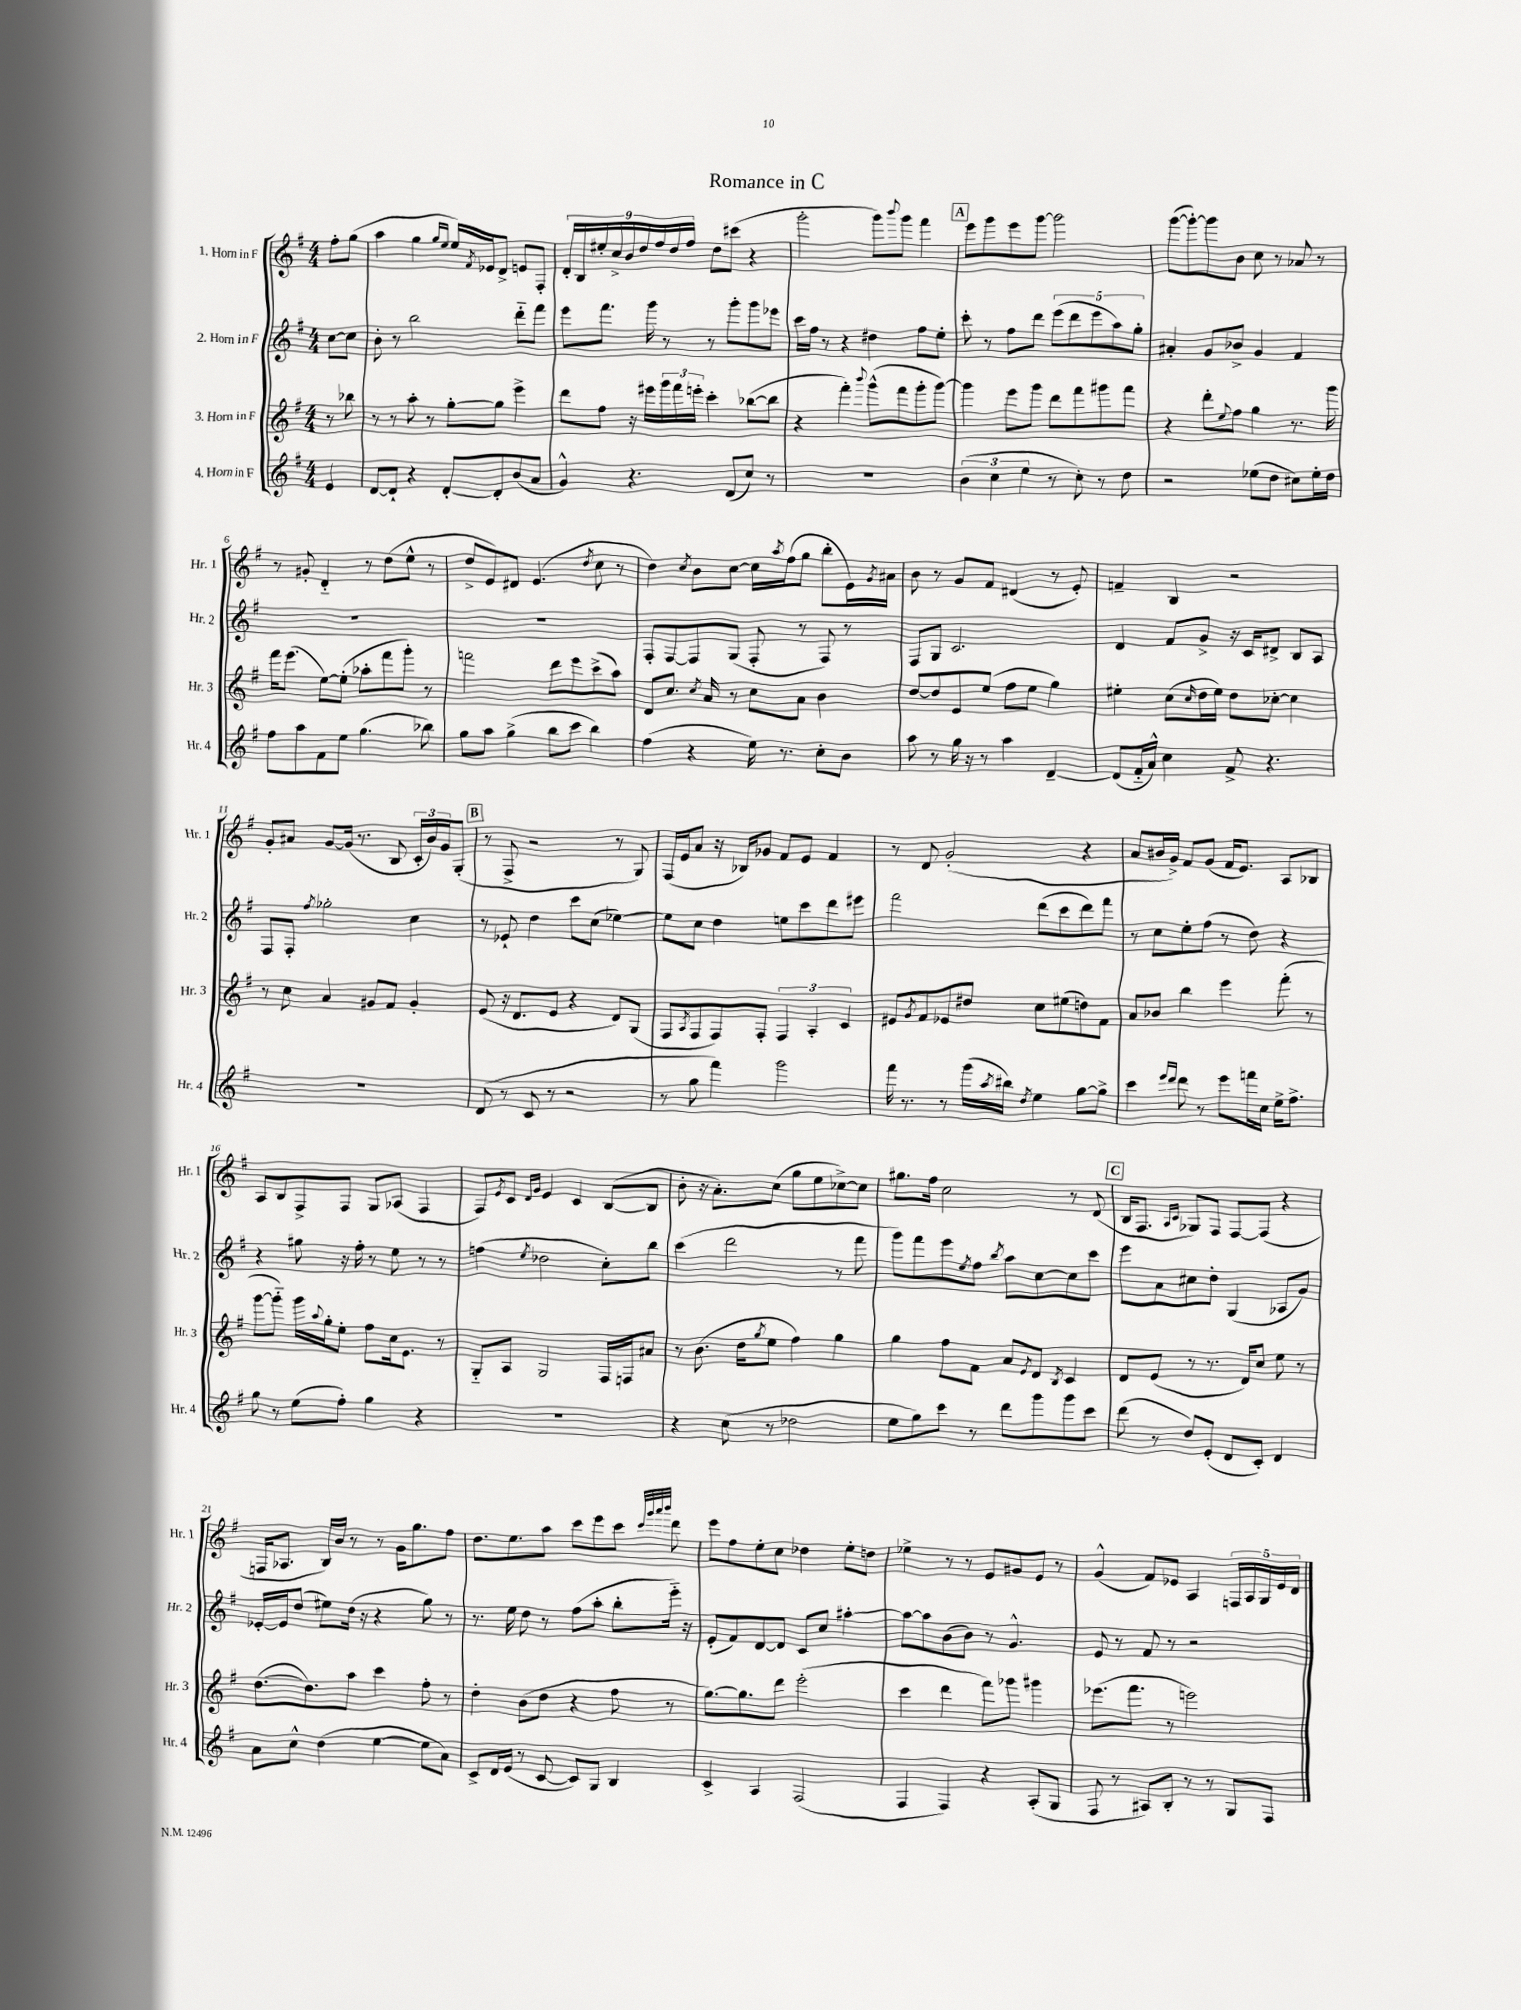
\header { title = "Romance in C" }
<<
\new StaffGroup <<
\new Staff = "s0" \with { instrumentName = "1. Horn in F" shortInstrumentName = "Hr. 1" } {
    \clef treble \key g \major \numericTimeSignature \time 4/4 \partial 4
    fis''8-. g''8( |
    a''4 g''4 \grace { g''16 e''16 } e''16) \acciaccatura { fis'8 } ees'16 d'8-> e'8 fis8-. |
    \tuplet 9/8 { d'16-. b16 eis''16-. c''16-> b'16 d''16 fis''16 d''16 fis''16 } d''8 cis'''8( r4 |
    g'''2-. g'''8) \appoggiatura { b'''8 } g'''8 fis'''4 |
    \mark \markup { \box "A" } e'''8 g'''8 e'''8 g'''8~ g'''2 |
    g'''8~( g'''8~-.) g'''8 b'8 c''8 r8 aes'8 r8 |
    r8 gis'8-. d'4-_ r8 d''8( e''8-^ r8 |
    d''8-> e'8) dis'8 e'4.( \acciaccatura { d''8 } c''8 r8 |
    d''4) \acciaccatura { c''8 } b'8 c''8~ c''16 \acciaccatura { a''8 } fis''16( g''8 b''8-. e'16) \acciaccatura { g'8 } ais'16 |
    b'8 r8 g'8 fis'8 dis'4( r8 e'8-.) |
    f'4-- b4 r2 |
    g'8-. ais'8 g'8~ g'16( r8. b8 \tuplet 3/2 { c'16-. b'16) g'16 } g8-.( |
    \mark \markup { \box "B" } r8 fis8-> r2 r8 g8) |
    fis16( e'16 a'8 r16 bes16) ges'8 fis'8 e'8 fis'4 |
    r8 d'8 g'2-.( r4 |
    a'8 bis'16 g'16->) fis'8 g'8( fis'16 e'8.) a8 bes8 |
    a8 b8 fis8-> fis8 g8 aes8( fis4 |
    fis8) \acciaccatura { e'8 } c'8 \grace { d'16 g'16 } e'4 c'4 b8~( b8 |
    b'8-. r16 a'8.-.) c''8( g''8 e''8 ces''8~->) ces''8 |
    gis''8. fis''16 c''2 r8 d'8( |
    \mark \markup { \box "C" } b16 fis8. \grace { a16 c'16 } ges8) fis8 fis8~ fis8( r4 |
    f16 aes8. b16) b'16 r8 r8 g'16 g''8. fis''8 |
    d''8. e''8. a''8 c'''8 e'''8 c'''8 \grace { c'''32 g'''32 a'''32 b'''32 } d'''8 |
    e'''8 fis''8 e''8-. c''8 des''4 e''8-. d''8 |
    ees''4-> r8 r8 e'8 gis'8 e'8 r8 |
    g'4-^( fis'8) ees'8 a4 \tuplet 5/4 { f16 a16 g16 ees'16 d'16 } \bar "|." |
}
\new Staff = "s1" \with { instrumentName = "2. Horn in F" shortInstrumentName = "Hr. 2" } {
    \clef treble \key g \major \numericTimeSignature \time 4/4 \partial 4
    c''8~ c''8 |
    b'8-. r8 b''2 d'''8-_ fis'''8 |
    e'''8 fis'''8. g'''16 r8 r8 g'''8-. g'''8 ees'''8 |
    c'''16 fis''16 r8 r4 dis''4 fis''8 e''8-. |
    \mark \markup { \box "A" } c'''8-. r8 fis''8 d'''8 \tuplet 5/4 { e'''8( d'''8 e'''8 a''8) g''8-. } |
    ais'4-. g'8 bes'8-> g'4 fis'4 |
    R1 |
    R1 |
    fis8-. fis8~ fis8 g8( fis8-. r8 fis8) r8 |
    fis8 g8 c'2. |
    d'4 fis'8 g'8-> r16 c'16 dis'8-> b8 a8 |
    fis8 fis8-. \acciaccatura { fis''8 } ges''2-. c''4 |
    \mark \markup { \box "B" } r8 ees'8-! d''4 c'''8 c''8( ees''4~) |
    ees''8 c''8 d''4 e''8 c'''8 d'''8 eis'''8 |
    fis'''2 d'''8( c'''8 d'''8) fis'''8 |
    r8 c''8 e''8-. fis''8( r8 d''8) r4 |
    r4 gis''8 r16 fis''16-. r8 e''8 r8 r8 |
    f''4( \acciaccatura { e''8 } des''2 c''8-.) b''8 |
    c'''4( d'''2 r8 fis'''8 |
    g'''8) fis'''8 e'''8 \acciaccatura { e''8 } fis''8 \acciaccatura { b''8 } a''8 c''8~ c''8 c'''8 |
    \mark \markup { \box "C" } e'''8 a'8 cis''8 d''8-. g4( aes8 g'8) |
    ees'16~-. ees'16 d''8( eis''8) d''16( r16 r4 g''8) r8 |
    r8. e''16 d''8 r8 fis''8( a''8-. b''8-. e'''16-_) r16 |
    e'8-.( fis'8) d'8~ d'8 c'8 c''8 ais''4~-. |
    ais''8~ ais''8 b'8( b'8) r8 g'4.-^ |
    e'8 r8 fis'8 r8 r2 \bar "|." |
}
\new Staff = "s2" \with { instrumentName = "3. Horn in F" shortInstrumentName = "Hr. 3" } {
    \clef treble \key g \major \numericTimeSignature \time 4/4 \partial 4
    r8 bes''8 |
    r8 r8 a''8-. r8 g''8~-. g''8 e'''4-> |
    d'''8 fis''8 r16 eis'''16 \tuplet 3/2 { g'''16 fis'''16 e'''16-. } c'''4-. bes''8~( bes''8 |
    r4 fis'''4-.) \appoggiatura { b'''8 } g'''8-^( fis'''8 g'''8-. g'''8~) |
    \mark \markup { \box "A" } g'''4 e'''8 g'''8 d'''8 fis'''8 gis'''8 fis'''8 |
    r4 d'''8-. \appoggiatura { e''8 } fis''8 g''4 r8. g'''16 |
    fis'''16 e'''8.( e''8~) e''8-.( aes''8-. fis'''8 g'''8-.) r8 |
    f'''2 d'''8 e'''8 c'''8->( a''8) |
    d'8 c''8. \acciaccatura { c''8 } a'16 r8 c''8 a'8 b'4 |
    d''8~ d''8 e'8 e''8( fis''8 e''8 g''4) |
    eis''4-. c''8( \grace { c''16 } d''16 eis''16) d''8 ces''8~-. ces''4 |
    r8 c''8 a'4 gis'8 fis'8 gis'4-. |
    \mark \markup { \box "B" } e'8( r16 d'8. e'8 r4 d'8) g8( |
    fis8 \acciaccatura { a8 } fis8 fis8) fis8-. \tuplet 3/2 { fis4 a4-. c'4 } |
    eis'8 \acciaccatura { g'8 } fis'8 ees'8 dis''8 c''8 eis''8( d''8) fis'8 |
    a'8 bes'8 b''4 e'''4 fis'''8-.( r8 |
    g'''8~ g'''8-_) g'''16 \appoggiatura { a''8 } g''16-. e''8-. fis''8 c''16 e'8. r8 |
    g8-_ a8 g2 fis16 f16 ais'8 |
    r8 b'8.( d''16 \acciaccatura { g''8 } e''8 fis''4) g''4 |
    g''4 fis''8 fis'8 a'8 \acciaccatura { e'8 } d'8 \acciaccatura { b8 } c'4 |
    \mark \markup { \box "C" } d'8 e'8( r8 r8. d'16) c''8 e''8 r8 |
    d''8.~( d''8.) a''8 c'''4 fis''8-. r8 |
    d''4-. b'8( d''8 r4 fis''8 r8 |
    g''8.~) g''8. d'''8 e'''2-.( |
    c'''4 d'''4 fis'''8) ges'''8 gis'''4 |
    ees'''8.( fis'''8. r8 e'''2) \bar "|." |
}
\new Staff = "s3" \with { instrumentName = "4. Horn in F" shortInstrumentName = "Hr. 4" } {
    \clef treble \key g \major \numericTimeSignature \time 4/4 \partial 4
    e'4 |
    d'8~ d'8-! r4 d'8~-. d'8-. b'8( a'8 |
    g'4-^) r4. d'8( c''8) r8 |
    R1 |
    \mark \markup { \box "A" } \tuplet 3/2 { b'4( c''4 e''4 } r8 c''8-.) r8 d''8 |
    r2 ees''8( d''8 cis''8) ees''16-. d''16 |
    fis''8 a''8 fis'8 e''8 g''4.( bes''8) |
    g''8 a''8 g''4->( b''8 c'''8 b''4) |
    fis''4( r4 e''16) r8. c''8-. b'8 |
    a''8 r8 g''16 r16 r8 a''4 d'4~-- |
    d'8( fis'16-_ a'16-^) c''4 fis'8-> r4. |
    R1 |
    \mark \markup { \box "B" } d'8( r8 c'8 r8 r2 |
    r8 g''8 fis'''4) g'''2 |
    fis'''16 r8. r8 g'''16( \acciaccatura { a''8 } bis''16) \acciaccatura { d''8 } e''4 g''8~ g''8-> |
    c'''4 \grace { e'''16 d'''16 } d'''8 r8 e'''8 f'''16 c''16 e''16-> fis''8.-> |
    g''8 r8 e''8( fis''8-.) g''4 r4 |
    R1 |
    r4 c''8( r8 des''2 |
    e''8 g''8) c'''8 r8 d'''8 g'''8 g'''8 c'''8 |
    \mark \markup { \box "C" } d'''8( r8 d''8) e'8-.( d'8 c'8-.) d'4 |
    a'8 c''8-^ d''4( e''4~ e''8 a'8) |
    c'8-> d'16 e'16( r8 c'8~ c'8) g8 b4 |
    c'4-> a4 fis2( |
    fis4 fis4) r4 a8-.( g8 |
    fis8 r8 ais8) b8-. r8 r8 g8 fis8 \bar "|." |
}
>>
>>
